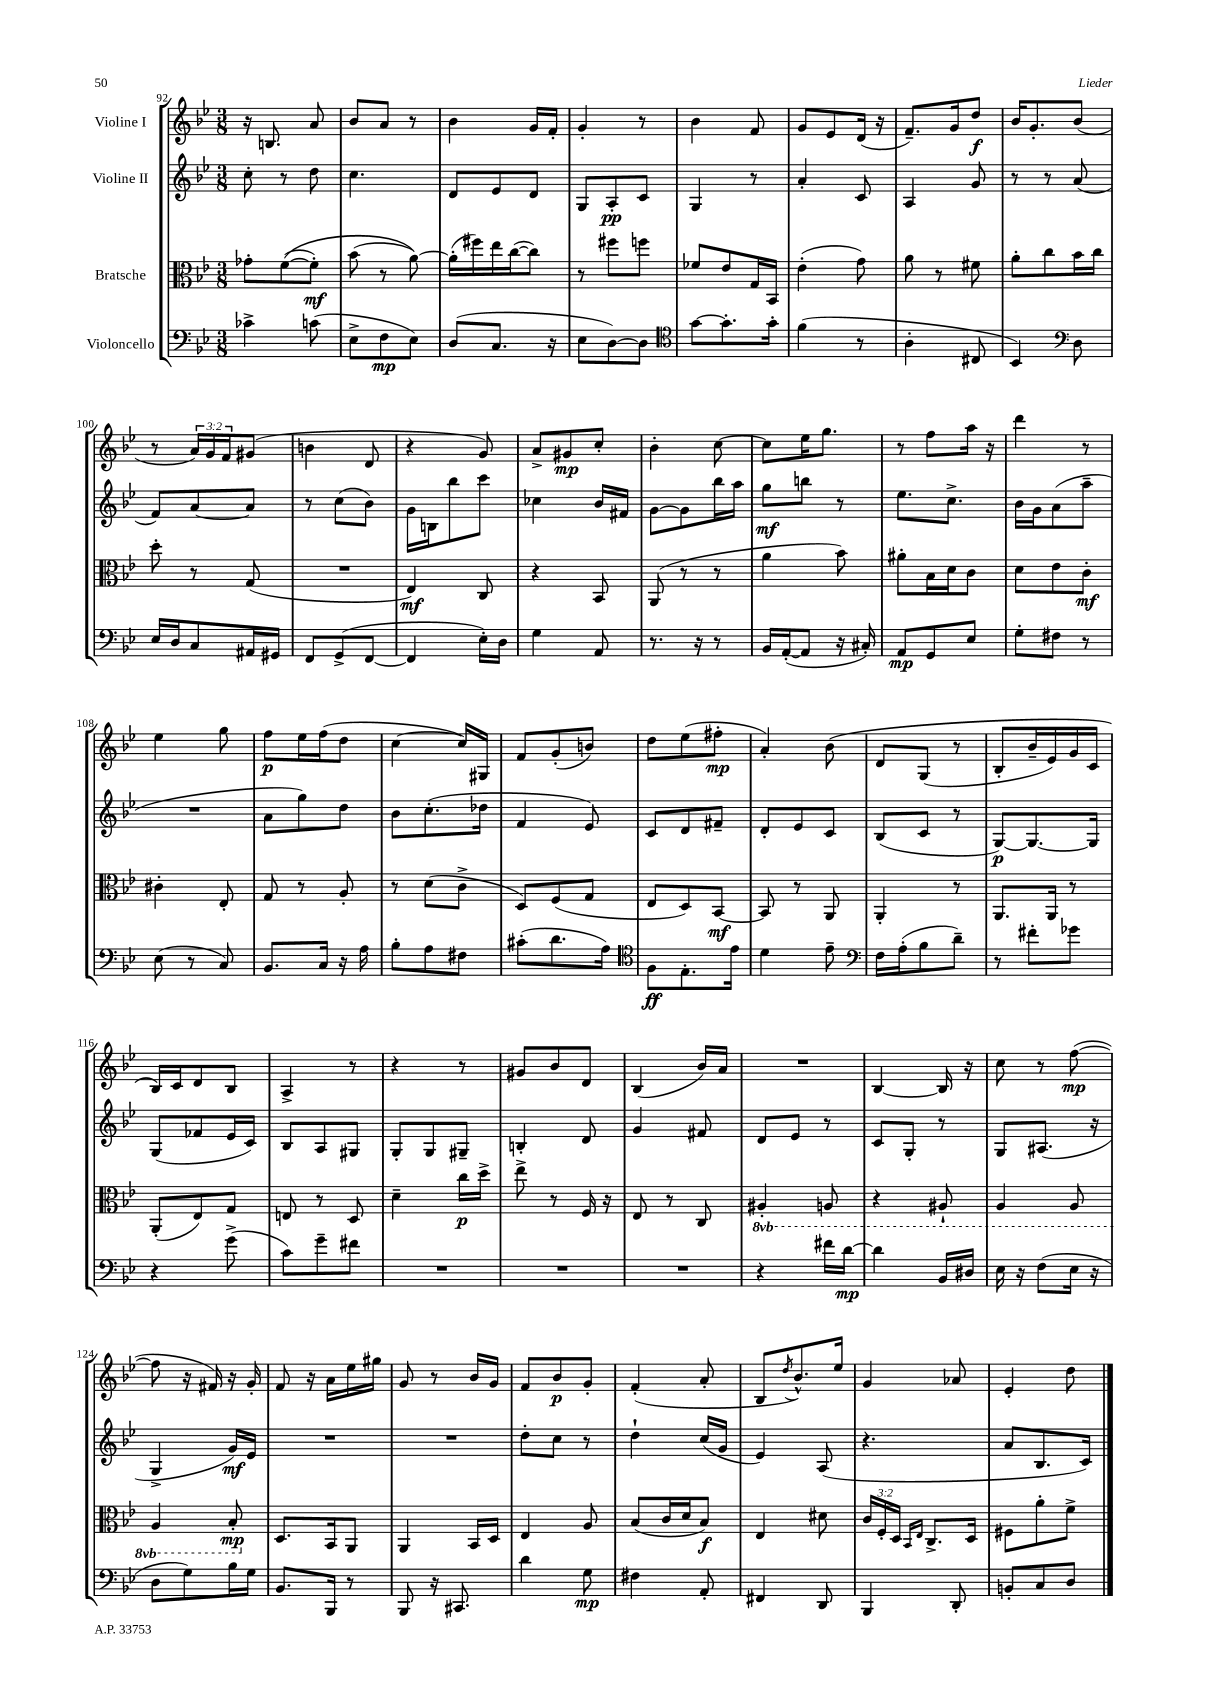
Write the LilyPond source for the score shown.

<<
\new StaffGroup <<
\new Staff = "s0" \with { instrumentName = "Violine I" } {
    \clef treble \key bes \major \numericTimeSignature \time 3/8 \override Staff.TupletNumber.text = #tuplet-number::calc-fraction-text
    r16 b8. a'8 |
    bes'8 a'8 r8 |
    bes'4 g'16 f'16-. |
    g'4-. r8 |
    bes'4 f'8 |
    g'8 ees'8 d'16( r16 |
    f'8.--) g'16 d''8\f |
    bes'16 g'8.-. bes'8( |
    r8 \tuplet 3/2 { a'16) g'16 f'16 } gis'8( |
    b'4 d'8 |
    r4 g'8) |
    a'8-> gis'8\mp c''8-. |
    bes'4-. c''8~ |
    c''8 ees''16 g''8. |
    r8 f''8 a''16 r16 |
    d'''4 r8 |
    ees''4 g''8 |
    f''8\p ees''16 f''16( d''8 |
    c''4~ c''16) gis16 |
    f'8 g'8-.( b'8) |
    d''8 ees''8( fis''8-.\mp |
    a'4-.) bes'8\( |
    d'8 g8( r8 |
    bes8-. bes'16-- ees'16) g'16 c'16 |
    bes16\) c'16 d'8 bes8 |
    a4-> r8 |
    r4 r8 |
    gis'8 bes'8 d'8 |
    bes4( bes'16) a'16 |
    R4. |
    bes4~ bes16 r16 |
    c''8 r8 f''8~\mp( |
    f''8 r16 fis'16) r16 g'16-. |
    f'8 r16 a'16 ees''16 gis''16 |
    g'8 r8 bes'16 g'16 |
    f'8 bes'8\p g'8-. |
    f'4-.( a'8-. |
    bes8 \acciaccatura { d''8 } bes'8.-^) ees''16 |
    g'4 aes'8 |
    ees'4-. d''8 \bar "|." |
}
\new Staff = "s1" \with { instrumentName = "Violine II" } {
    \clef treble \key bes \major \numericTimeSignature \time 3/8
    c''8-. r8 d''8 |
    c''4. |
    d'8 ees'8 d'8 |
    g8 a8-.\pp c'8 |
    g4 r8 |
    a'4-. c'8 |
    a4 g'8 |
    r8 r8 a'8( |
    f'8) a'8~ a'8 |
    r8 c''8( bes'8) |
    g'16 b16 bes''8 c'''8 |
    ces''4 bes'16 fis'16 |
    g'8~ g'8 bes''16 a''16 |
    g''8\mf b''8 r8 |
    ees''8. c''8.-> |
    bes'16 g'16 a'8( a''8-- |
    R4. |
    a'8 g''8) d''8 |
    bes'8 c''8.-.( des''16 |
    f'4 ees'8) |
    c'8 d'8 fis'8-- |
    d'8-. ees'8 c'8 |
    bes8( c'8 r8 |
    g8~\p) g8.~ g16 |
    g8( fes'8 ees'16 c'16) |
    bes8 a8 gis8 |
    g8-. g8 gis8-- |
    b4-. d'8 |
    g'4 fis'8 |
    d'8 ees'8 r8 |
    c'8 g8-. r8 |
    g8 ais8.( r16 |
    g4-> g'16\mf) ees'16 |
    R4. |
    R4. |
    d''8-. c''8 r8 |
    d''4-! c''16( g'16 |
    ees'4) a8( |
    r4. |
    a'8 bes8. c'16) \bar "|." |
}
\new Staff = "s2" \with { instrumentName = "Bratsche" } {
    \clef alto \key bes \major \numericTimeSignature \time 3/8 \override Staff.TupletNumber.text = #tuplet-number::calc-fraction-text \set Staff.ottavationMarkups = #ottavation-simple-ordinals
    ges'8-. f'8~(\( f'8-.\mf) |
    bes'8( r8 a'8~)\) |
    a'16-.( fis''16) ees''16 c''16~( c''8) |
    r8 fis''8 f''8 |
    fes'8 ees'8 g16 bes,16 |
    ees'4-.( g'8) |
    a'8 r8 fis'8 |
    a'8-. c''8 bes'16 c''16 |
    d''8-. r8 g8( |
    R4. |
    ees4\mf) c8 |
    r4 bes,8 |
    a,8( r8 r8 |
    a'4 bes'8) |
    ais'8-. bes16 d'16 c'8 |
    d'8 ees'8 c'8-.\mf |
    cis'4-. ees8-. |
    g8 r8 a8-. |
    r8 d'8( c'8-> |
    d8) f8( g8 |
    ees8 d8) bes,8~\mf |
    bes,8 r8 a,8 |
    a,4-. r8 |
    a,8. a,16 r8 |
    a,8-.( ees8) g8 |
    e8 r8 d8 |
    d'4-- c''16\p d''16-> |
    ees''8-> r8 f16 r16 |
    ees8 r8 c8 |
    \ottava #-1 ais,4-. a,8 |
    r4 ais,8-! |
    a,4 a,8 |
    a,4 bes,8-.\mp \ottava #0 |
    d8. bes,16 a,8 |
    a,4 bes,16 d16 |
    ees4 a8 |
    bes8( c'16 d'16 bes8\f) |
    ees4 dis'8 |
    \tuplet 3/2 { c'16 f16-. d16 } \grace { bes,16 ees16 } c8.-> d16 |
    fis8 a'8-. f'8-> \bar "|." |
}
\new Staff = "s3" \with { instrumentName = "Violoncello" } {
    \clef bass \key bes \major \numericTimeSignature \time 3/8
    ces'4-> c'8( |
    ees8-> f8\mp ees8) |
    d8( c8. r16 |
    ees8 d8~) d8 |
    \clef tenor g'8~ g'8.-. g'16-. |
    f'4( r8 |
    a4-. cis8 |
    bes,4) \clef bass d8 |
    ees16 d16 c8 ais,16 gis,16 |
    f,8 g,8->( f,8~ |
    f,4 ees16-.) d16 |
    g4 a,8 |
    r8. r16 r8 |
    bes,16 a,16~-.( a,8 r16 cis16-.) |
    a,8\mp g,8 ees8 |
    g8-. fis8 r8 |
    ees8( r8 c8) |
    bes,8. c16 r16 a16 |
    bes8-. a8 fis8 |
    cis'8-.( d'8. a16) |
    \clef tenor f8\ff ees8.-. ees'16 |
    d'4 ees'8-- |
    \clef bass f16 a16-.( bes8 d'8--) |
    r8 fis'8-. ges'8 |
    r4 g'8->( |
    c'8) g'8-- fis'8 |
    R4. |
    R4. |
    R4. |
    r4 fis'16 d'16~\mp |
    d'4 bes,16 dis16 |
    ees16 r16 f8( ees16 r16 |
    d8 g8) bes16 g16 |
    bes,8. bes,,16 r8 |
    bes,,8 r16 cis,8. |
    d'4 g8\mp |
    fis4 a,8-. |
    fis,4 d,8 |
    bes,,4 d,8-. |
    b,8-. c8 d8 \bar "|." |
}
>>
>>
\layout { \context { \Score currentBarNumber = #92 } }
